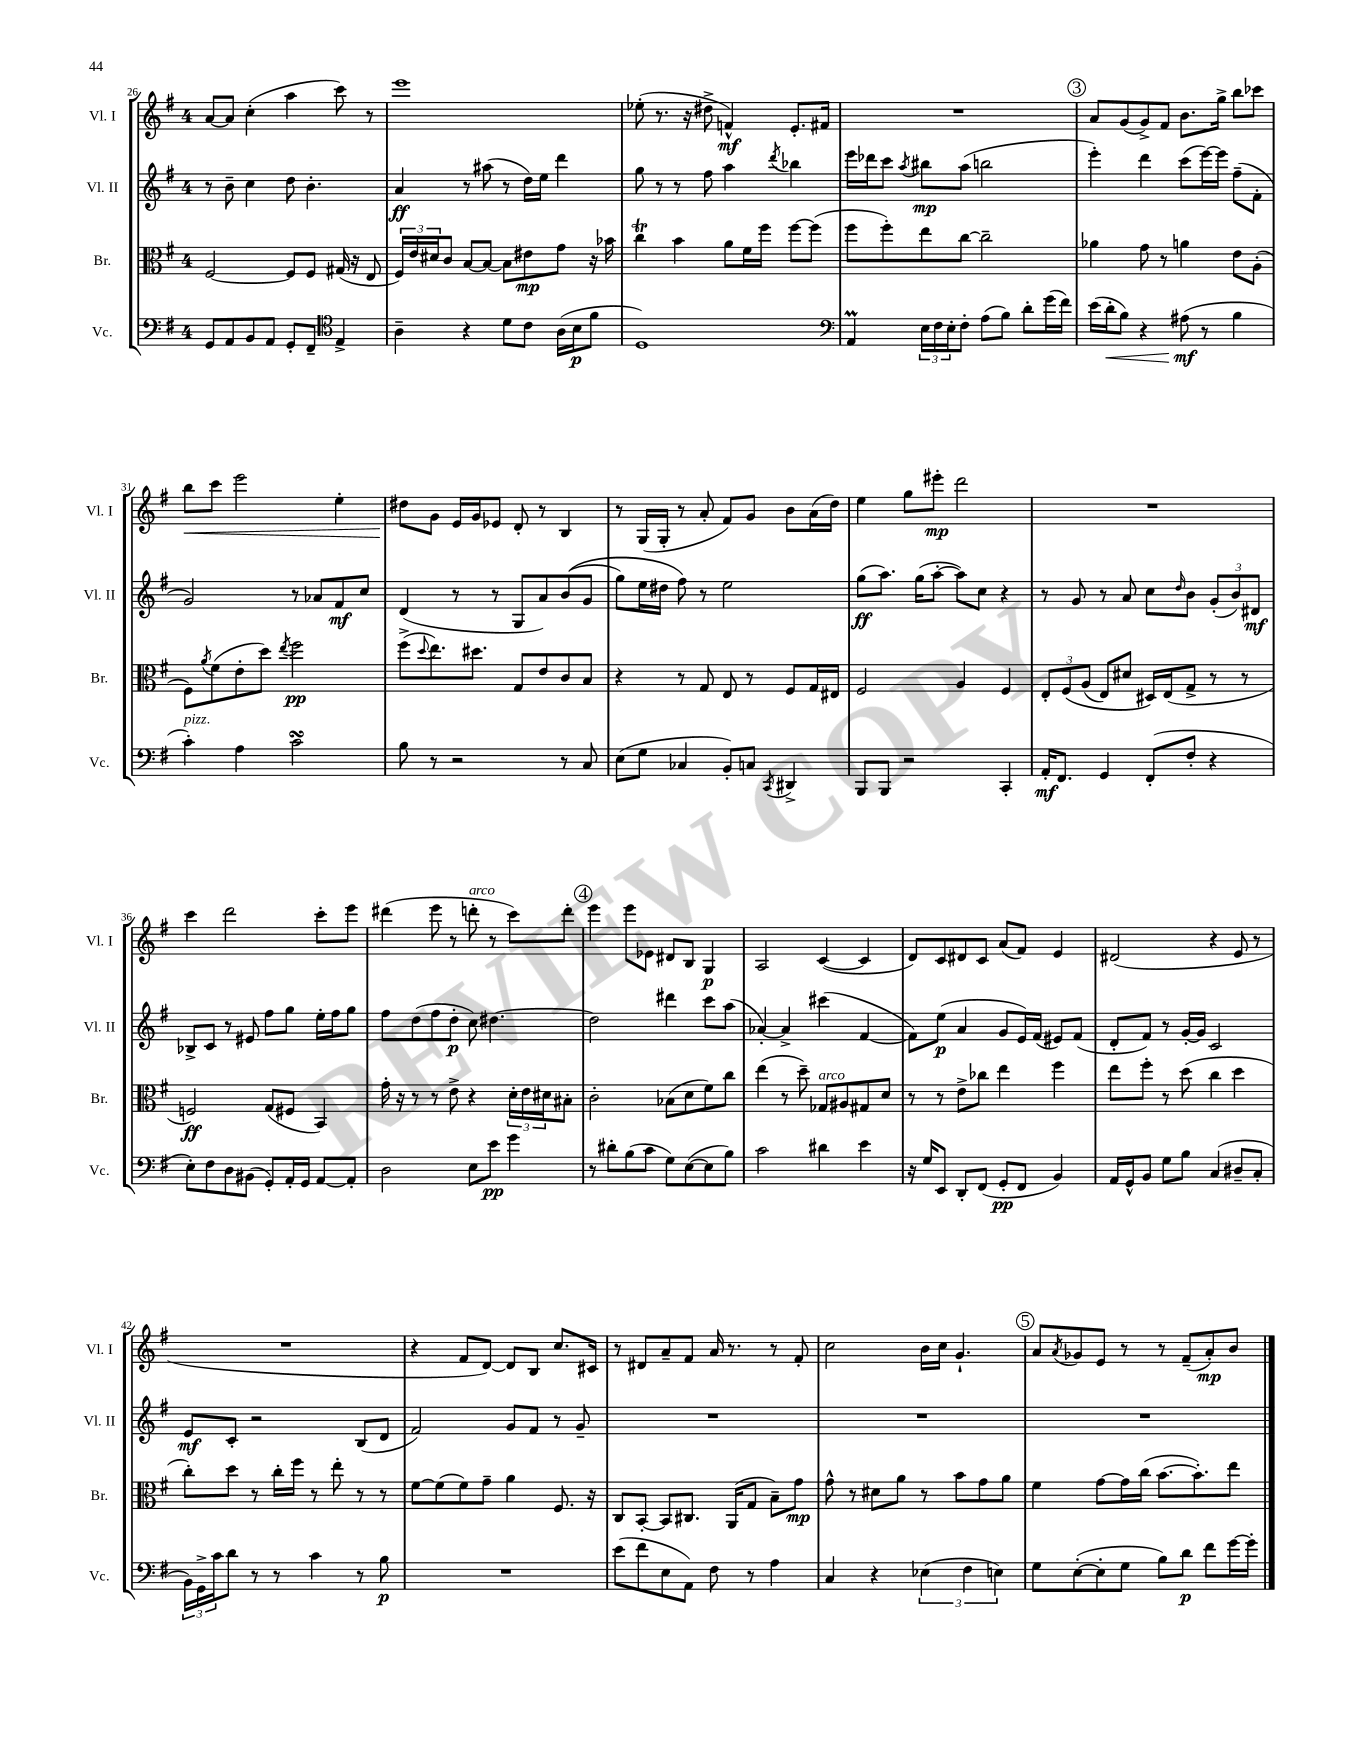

**kern	**kern	**kern	**kern
*staff4	*staff3	*staff2	*staff1
*clefF4	*clefC3	*clefG2	*clefG2
*k[f#]	*k[f#]	*k[f#]	*k[f#]
*M4/4	*M4/4	*M4/4	*M4/4
8GG	[2F#	8r	[8a
8AA	.	8b~	8a]
8BB	.	4cc	(4cc'
8AA	.	.	.
8GG'	8F#]	8dd	4aa
8FF#~	8F#	4.b'	.
*clefC4	*	*	*
4E^	(16G#	.	8ccc)
.	16r	.	.
.	8E	.	8r
=	=	=	=
4A~	24F#)	4a	1eee
.	24e	.	.
.	24d#	.	.
.	8c	.	.
4r	[8B	8r	.
.	8B_	(8aa#	.
8d	8B]	8r	.
8c	8e#	16dd)	.
.	.	16ee	.
(16A	8g	4ddd	.
16B	.	.	.
8f#	16r	.	.
.	16b-	.	.
=	=	=	=
1D)	4cc	8gg	(8ee-'
.	.	8r	8.r
.	4b	8r	.
.	.	.	16r
.	.	8ff#	8dd#^
.	8a	4aa	4f^^)
.	16f#	.	.
.	16ff#	.	.
.	.	8qddd	.
.	[8ff#	4bb-	8.e'
.	(8ff#]	.	.
.	.	.	16f#
=	=	=	=
*clefF4	*	*	*
4AA	8ff#	16eee	1r
.	.	16ddd-	.
.	8ff#')	8ccc	.
.	.	8qaa	.
24E	8ee	8bb#	.
24F#	.	.	.
24E'	.	.	.
8F#'	[8cc	(8aa	.
(8A	2cc~]	2bb	.
8B)	.	.	.
8d'	.	.	.
(16g	.	.	.
16f#)	.	.	.
=	=	=	=
(16e	4a-	4eee')	8a
16d'	.	.	.
8B)	.	.	(8g
4r	8g	4ddd	8g^)
.	8r	.	8f#
(8A#	4a	(8ccc	8.b
8r	.	[16eee)	.
.	.	16eee]	16gg^
4B	8e	(8ff#~	8bb
.	(8A'	8f#'	8ccc-
=	=	=	=
4c')	8F#)	2g)	8bb
.	8qa	.	.
.	(8f#	.	8ccc
4A	8e'	.	2eee
.	8dd)	.	.
.	8qee	.	.
2c	2ff#	8r	.
.	.	8a-	.
.	.	8f#	4ee'
.	.	8cc	.
=	=	=	=
8B	(8ff#^	(4d	8dd#
.	8qqdd	.	.
8r	8.ee)	.	8g
2r	.	8r	16e
.	8.dd#	.	16g
.	.	8r	8e-
.	8G	8G	8d'
.	8e	8a)	8r
8r	8c	&((8b	4B
8C	8B	8g	.
=	=	=	=
(8E	4r	8gg)	8r
8G	.	16ee	(16G
.	.	16dd#	16G'
4C-	8r	8ff#&)	8r
.	8G	8r	8a'
8BB')	8E	2ee	8f#)
8C	8r	.	8g
8qCC	.	.	.
4DD#^	8F#	.	8b
.	16G	.	(16a
.	16E#	.	16dd)
=	=	=	=
8BBB	2F#	(8gg	4ee
8BBB	.	8.aa)	.
2r	.	.	8gg
.	.	(16gg	.
.	.	[8aa'	8eee#'
.	4A	8aa])	2ddd
.	.	8cc	.
4CC'	4F#	4r	.
=	=	=	=
16AA'	12E'	8r	1r
8.FF#	.	.	.
.	&(12F#	.	.
.	.	8g	.
.	(12A	.	.
4GG	8E)	8r	.
.	8d#	8a	.
(8FF#'	16D#&)	8cc	.
.	(16E	.	.
.	.	16qqdd	.
8F#'	8G^	8b	.
4r	8r	(12g'	.
.	.	12b)	.
.	8r	.	.
.	.	12d#	.
=	=	=	=
8E')	2F)	8B-^	4ccc
8F#	.	8c	.
8D	.	8r	2ddd
(8BB#	.	8e#	.
8GG')	(8G	8ff#	.
16AA'	8F#	8gg	.
16GG	.	.	.
[8AA	4BB)	16ee'	8ccc'
.	.	16ff#	.
8AA']	.	8gg	8eee
=	=	=	=
2D	16g'	8ff#	(4ddd#
.	16r	.	.
.	8r	(8dd	.
.	8r	8ff#	8eee
.	8e^	8dd'	8r
8E	4r	8cc)	8ddd'
8e	.	[4.dd#	8r
4g	24d'	.	8ccc)
.	24e	.	.
.	24d#	.	.
.	8B#'	.	8ddd'
=	=	=	=
8r	2c'	2dd#]	4eee
8d#'	.	.	.
(8B	.	.	8eee
8c	.	.	8e-
8G)	(8B-	4ddd#	8d#
([8E	8d	.	8B
8E]	8f#)	8ccc	4G
8B)	8cc	(8aa	.
=	=	=	=
2c	(4ee	[4a-')	2A
.	8r	4a-^]	.
.	8dd~)	.	.
4d#	8G-	(4ccc#	([4c
.	8A#	.	.
4e	8G#	[4f#	4c]
.	8d	.	.
=	=	=	=
16r	8r	8f#])	8d)
16G	.	.	.
8EE	8r	(8ee	8c
8DD'	8e^	4a	8d#
(8FF#	8cc-	.	8c
8GG'	4ee	8g	(8a
8FF#	.	16e)	8f#)
.	.	(16f#	.
4BB)	4ff#	8e#)	4e
.	.	(8f#	.
=	=	=	=
16AA	8ee	8d'	(2d#
16GG^^	.	.	.
8BB	8ff#'	8f#)	.
8G	8r	8r	.
8B	(8dd	[16g'	.
.	.	16g]	.
(4C	4cc	2c	4r
8D#~	4dd	.	8e
8C'	.	.	8r
=	=	=	=
24BB)	8cc')	8e	1r
24GG^	.	.	.
24c	.	.	.
8d	8dd	8c'	.
8r	8r	2r	.
8r	16cc'	.	.
.	16ff#	.	.
4c	8r	.	.
.	8ee'	.	.
8r	8r	(8B	.
8B	8r	8d	.
=	=	=	=
1r	[8f#	2f#)	4r
.	(8f#]	.	.
.	8f#)	.	8f#
.	8g~	.	[8d)
.	4a	8g	8d]
.	.	8f#	8B
.	8.F#	8r	8.cc
.	.	8g~	.
.	16r	.	16c#
=	=	=	=
(8e	8C	1r	8r
8f#	[8BB'	.	8d#
8E	8BB]	.	8a~
8AA)	8.C#	.	8f#
8F#	.	.	16a
.	(16AA	.	8.r
8r	8G	.	.
4A	8B~)	.	8r
.	8g	.	8f#'
=	=	=	=
4C	8g^^	1r	2cc
.	8r	.	.
4r	8d#	.	.
.	8a	.	.
(6E-	8r	.	16b
.	.	.	16cc
.	8b	.	4.g`
6F#	.	.	.
.	8g	.	.
6E)	.	.	.
.	8a	.	.
=	=	=	=
8G	4f#	1r	8a
.	.	.	8qa
([8E'	.	.	8g-
8E']	[8g	.	8e
8G	16g]	.	8r
.	(16cc	.	.
8B)	[8.b	.	8r
8d	.	.	(8f#~
.	8.b'])	.	.
8f#	.	.	8a')
[16g	8ee	.	8b
16g']	.	.	.
==	==	==	==
*-	*-	*-	*-
